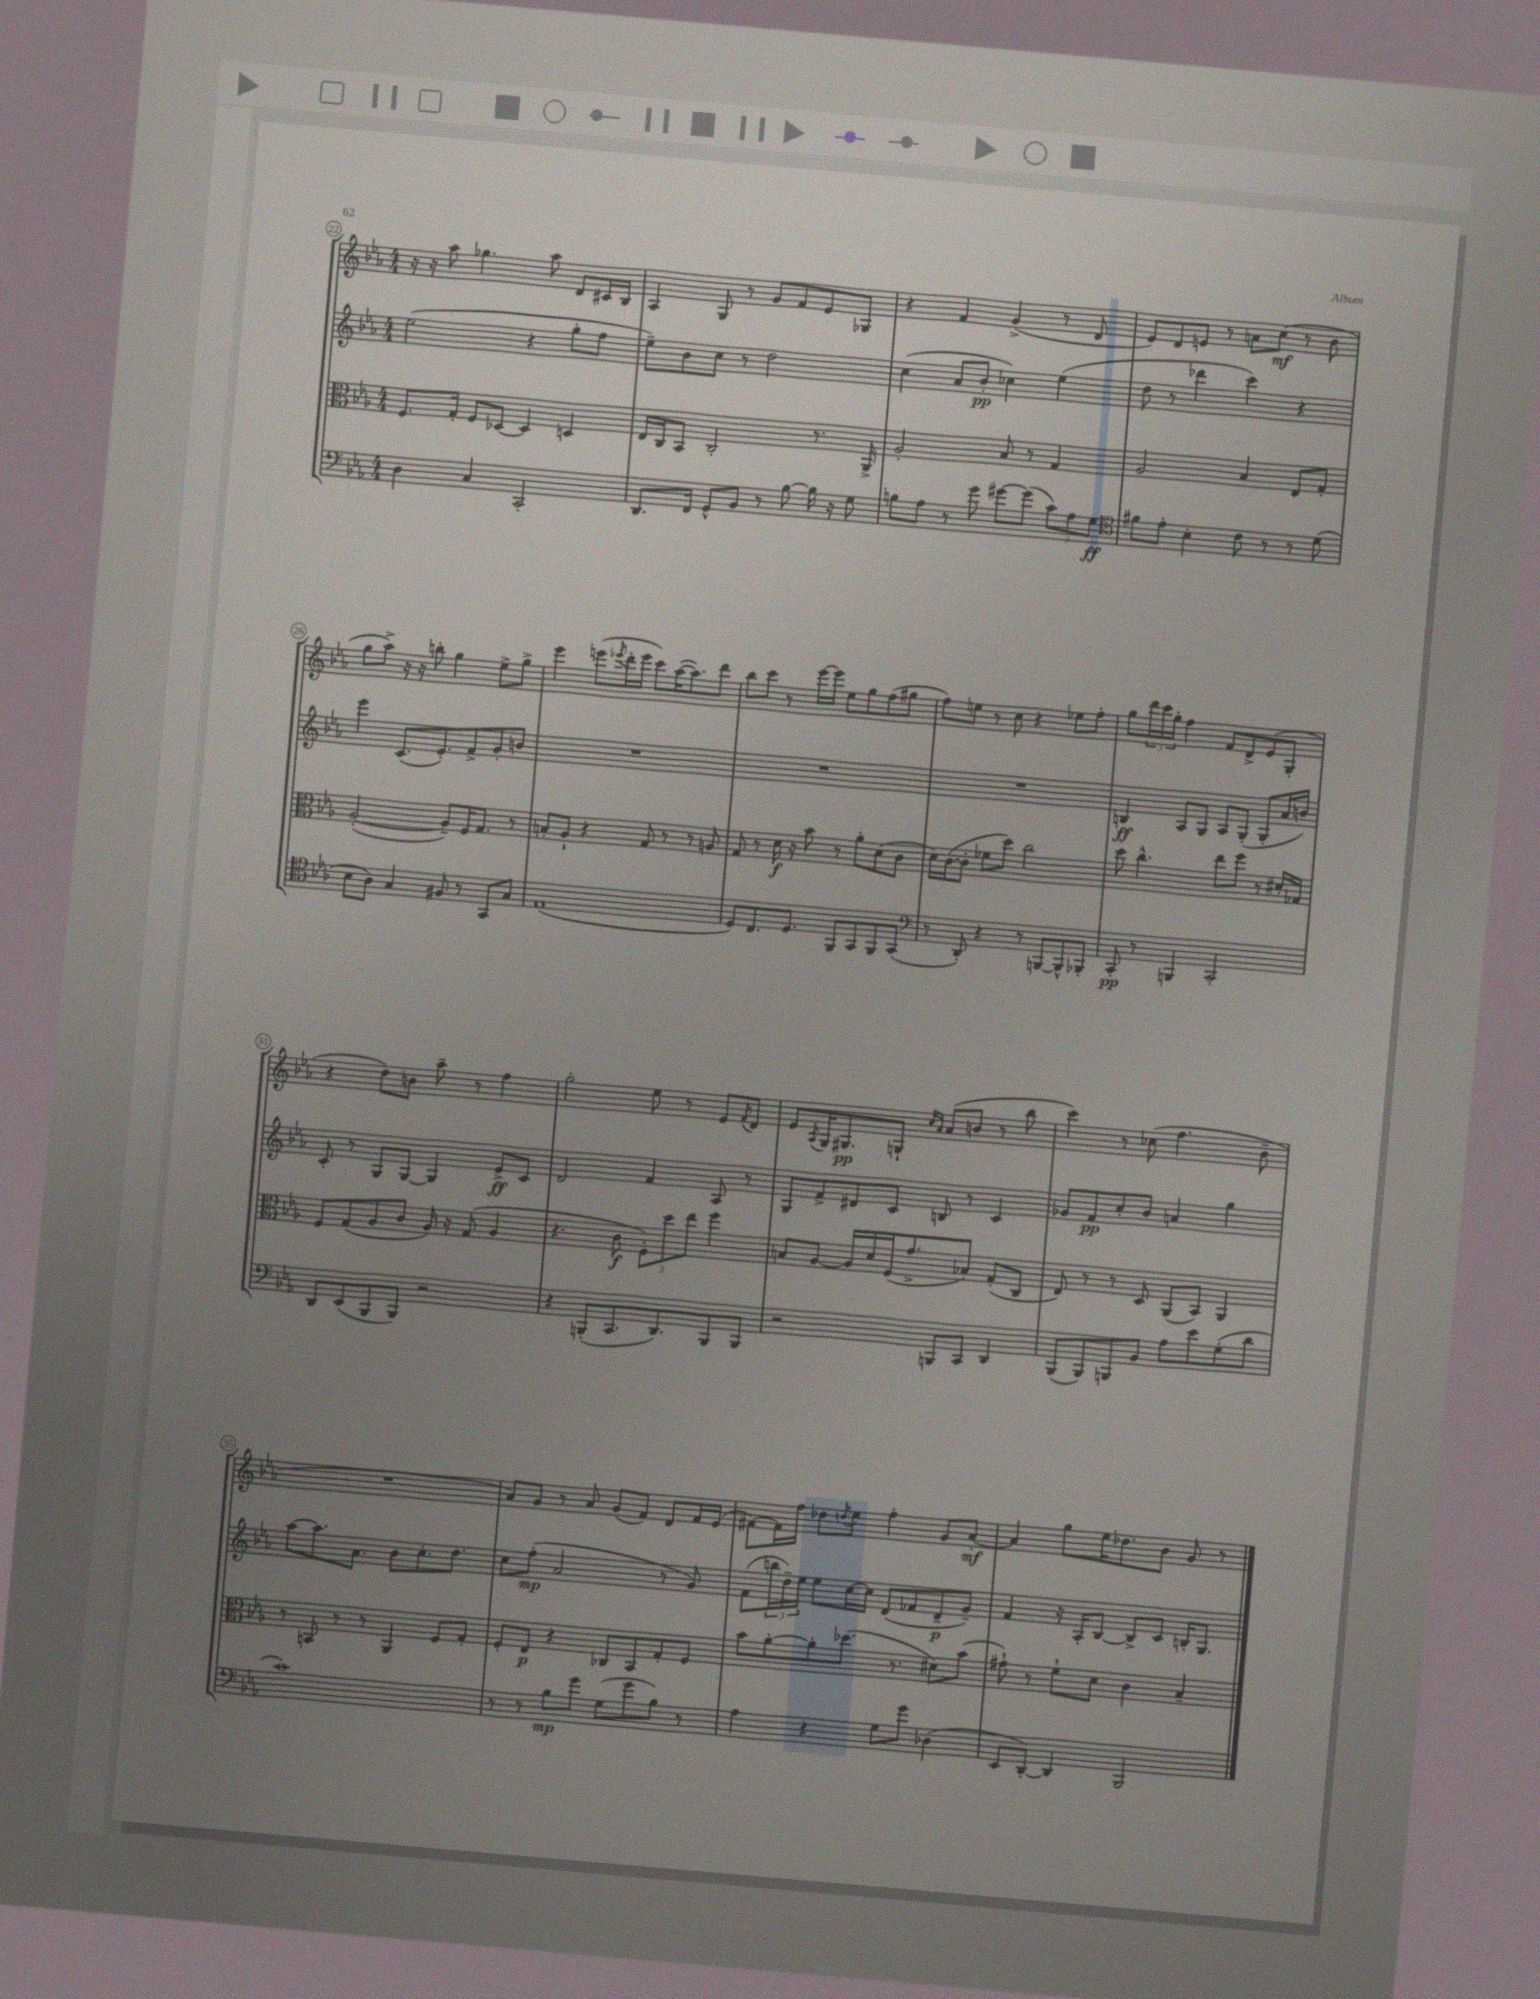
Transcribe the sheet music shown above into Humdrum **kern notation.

**kern	**kern	**kern	**kern
*staff4	*staff3	*staff2	*staff1
*clefF4	*clefC3	*clefG2	*clefG2
*k[b-e-a-]	*k[b-e-a-]	*k[b-e-a-]	*k[b-e-a-]
*M4/4	*M4/4	*M4/4	*M4/4
4D	8.F	(2ee-	16r
.	.	.	16r
.	.	.	8aa-
.	16G'	.	.
4C	8F	.	4.gg-
.	[8D-	.	.
2CC'	4D-]	4r	.
.	.	.	8aa-
.	4D	8gg'	8d
.	.	8ff	16c#
.	.	.	16B-
=	=	=	=
8.DD	16E-	8ee-~)	4A-
.	16C	.	.
.	8BB-	8b-	.
16FF	.	.	.
8GG^^	2C'	8cc	8G
8BB-	.	8r	8r
8r	.	2dd	8g
[8B-	.	.	8f
16B-]	8.r	.	8e-
16r	.	.	.
8G	.	.	8G-
.	16AA-^	.	.
=	=	=	=
8B	2A-'	(4cc	4r
8A-	.	.	.
8r	.	8a-	4f
8g	.	8b-'	.
[8g#	8B-	4cc-)	(4g^
(8g#]	8r	.	.
12c)	4G	(4ee-	8r
12A-	.	.	.
.	.	.	8d
12G	.	.	.
=	=	=	=
*clefC4	*	*	*
8f#	2A-	8dd	8e-)
8e-'	.	8r	8d
4B-'	.	4ddd-	8e
.	.	.	8r
8c	4B-	4ccc)	8a
8r	.	.	(8cc
8r	8E-	4r	8r
(8d	8G'	.	8b-
=	=	=	=
8B-	([2A-'	4eee-	8gg
8A-)	.	.	8aa-^)
4G	.	(8.c	16r
.	.	.	16r
.	.	.	8bb'
.	.	8.e-')	.
8F#	8A-~])	.	4gg
8r	16F	8f^	.
.	8.G	.	.
8GG	.	8g'	8ee-^
8G	8r	8b	8gg^
=	=	=	=
(1E-	8B'	1r	4eee-
.	8A-`	.	.
.	4r	.	(8eee
.	.	.	8qeee-
.	.	.	16ddd'
.	.	.	16eee-
.	8G	.	8ccc)
.	8r	.	([16aa-
.	.	.	8.aa-])
.	8r	.	.
.	8A	.	8ddd
=	=	=	=
8D)	8G	1r	8bb-
8.C	8r	.	8ccc
.	16d	.	8r
8.D	16r	.	.
.	8b-	.	[16eee-
.	.	.	16eee-]
8FF	8r	.	8ee-
8GG	8a-'	.	8gg
8FF	(8d	.	(8ff
(8GG	8c	.	8gg#
=	=	=	=
*clefF4	*	*	*
8r	16d)	1r	8ff)
.	([16c	.	.
8DD')	8c']	.	8ee
4r	8f-	.	8r
.	8dd)	.	8cc
8r	2cc	.	4r
[8BBB	.	.	.
8BBB^^]	.	.	8ee-
8BBB-'	.	.	8ff'
=	=	=	=
8CC'	8dd	4B	8gg
8r	4.cc^^	.	24ddd
.	.	.	24ccc
.	.	.	24gg'
4BBB	.	8A-	4ff
.	.	8G	.
2CC'	8ee-	8A-	8f
.	8ff	(8G'	8d^
.	8r	8G'	(8e-
.	16d#'	16a-	8G'
.	16G-	16b)	.
=	=	=	=
8DD	8F	8c'	4r
(8EE-	(8G	8r	.
8BBB-	8A-	8G	8dd)
8BBB-)	8c	[8G	8b
2r	16A-)	4G]	8aa-~
.	16r	.	.
.	(8G	.	8r
.	4A-	8e-^	4ff
.	.	8c	.
=	=	=	=
4r	4.r	2d	2gg'
(8BBB'	.	.	.
8.CC	8c	.	.
.	12F')	4f	8ee-
8.DD)	.	.	.
.	12dd	.	.
.	.	.	8r
.	12ee-	.	.
8BBB	4ff	8A-	8e-
.	.	.	8qf
8BBB	.	8r	8d
=	=	=	=
2r	8B	8G	8e-
.	.	.	8qA-
.	[8A-	8f^	16G
.	.	.	8.G#
.	16A-]	8d#	.
.	16d	.	.
.	(16F	8c	8G`
.	8.g^	.	.
.	.	.	16qqcc
.	.	.	16qqa-
8BBB	.	8B	(8a-
8CC	8B-)	8r	8b
4DD	(8G'	4c	8r
.	8C	.	8bb-
=	=	=	=
(8BBB-	8E-)	8g-	4ccc)
8BBB-)	8r	8f	.
8BBB	8r	8cc'	8r
8BB-	8D	8b-	(8cc-
8A-	(8AA-	4a	4.ff
8e-	8BB-)	.	.
(8G'	4AA-	4gg	.
8d	.	.	8b-~
=	=	=	=
1c)	8r	[8aa-	1r
.	8BB	8.aa-]	.
.	8r	.	.
.	.	8.a-	.
.	8r	.	.
.	4AA-	8b-	.
.	.	8.cc'	.
.	8F	.	.
.	.	8.dd	.
.	8G'	.	.
=	=	=	=
8r	8F'	8cc	8a-)
8r	8E-	(8ff'	8g
8B-	4r	2a-	8r
8g	.	.	8a-
(8G	8C-	.	(8g
8g	8BB-	.	8f)
8B-)	8G'	8r	8d
8r	8F	8g)	16f
.	.	.	(16e-
=	=	=	=
4A-	8b-	(8f	[8f#)
.	[8a-'	24bb	16f#]
.	.	24dd~)	.
.	.	.	16ff
.	.	24ee-	.
4r	8a-']	8ee-	8dd-
.	.	.	8qdd
.	(8.dd-	[16cc	8ee-
.	.	16cc]	.
8G	.	(8d	4ff'
.	8.r	.	.
8g	.	8f-	.
(4D-	8d#)	8d~	8g
.	(8b-	8g~)	[8a-'
=	=	=	=
8EE-	8g#`)	4f	4a-]
[8DD')	8r	.	.
4DD]	8f`	16r	8gg
.	.	16A-'	.
.	8d	[8B-	16ee-
.	.	.	8.dd-
2BBB-	4c	8B-^]	.
.	.	8c	8b-
.	4B-~	16B'	8g
.	.	8.G	.
.	.	.	8r
==	==	==	==
*-	*-	*-	*-
